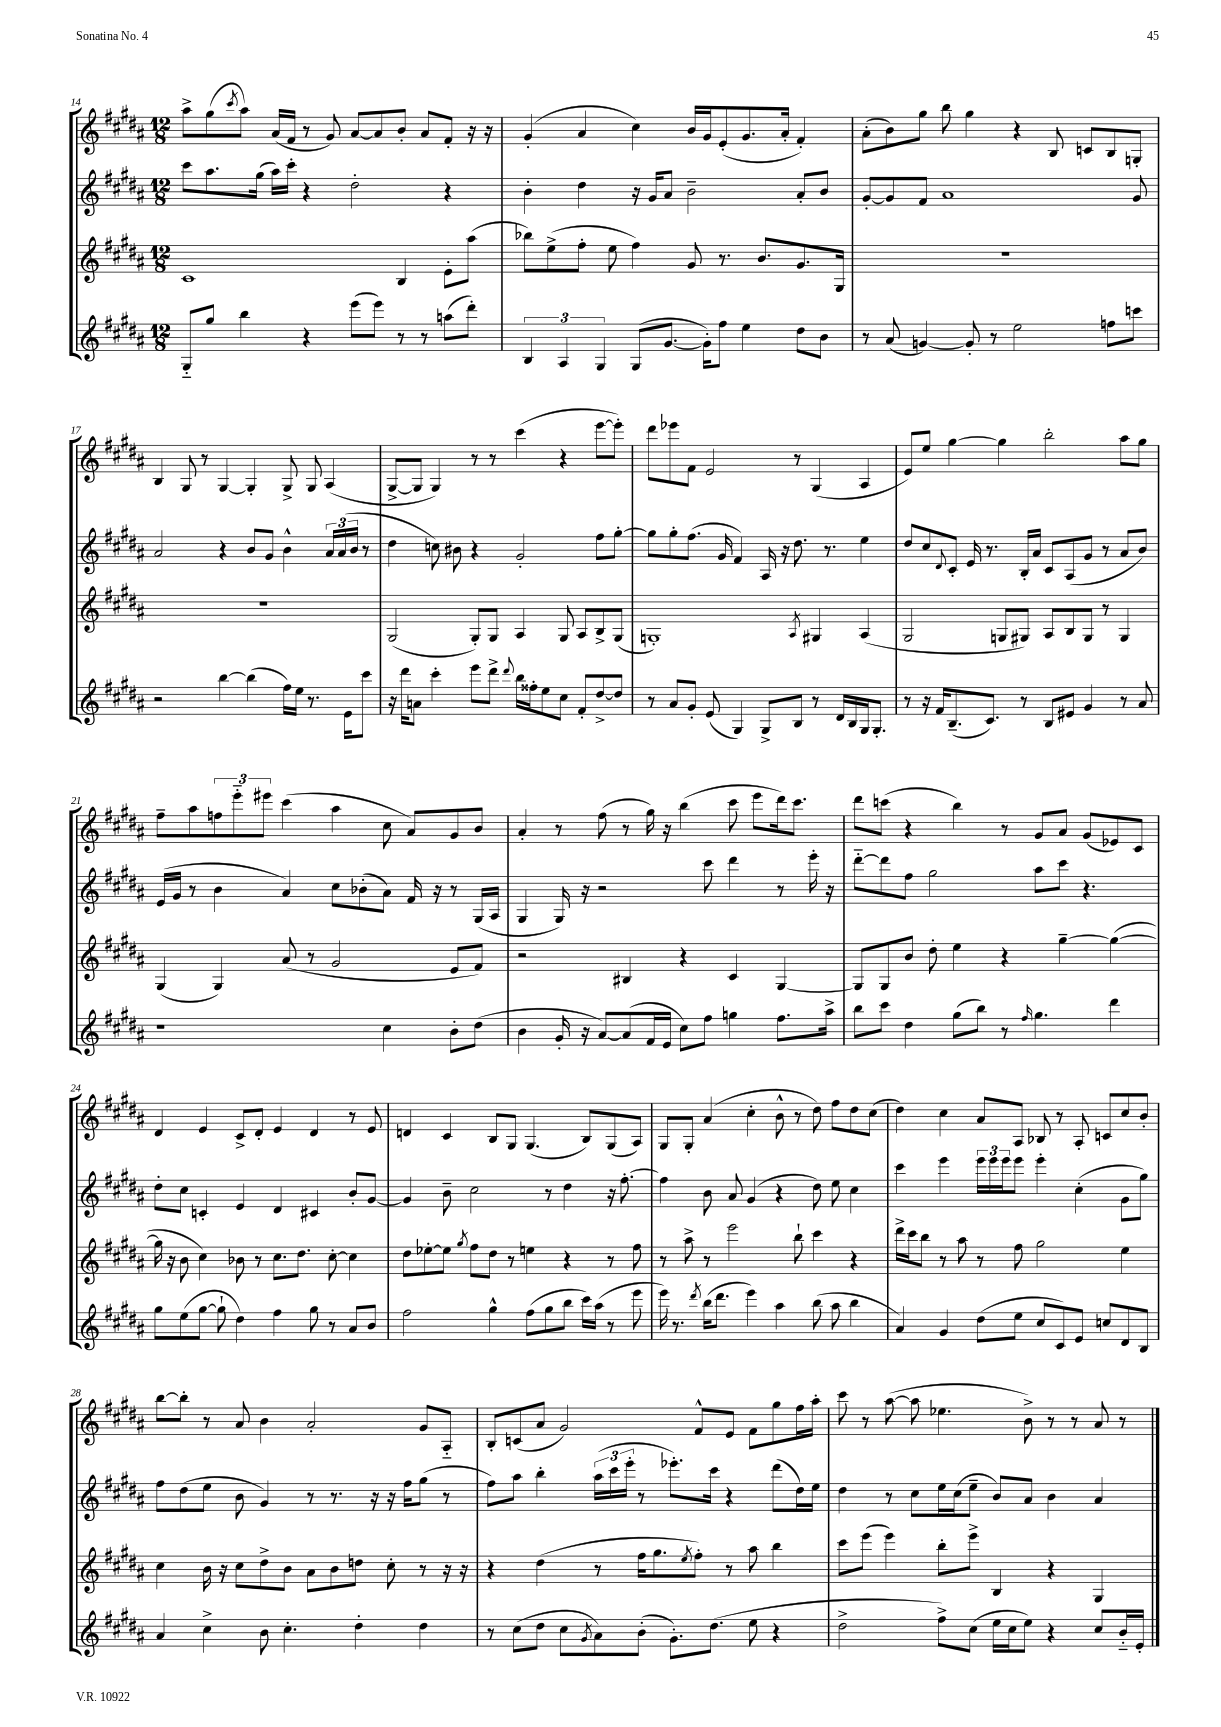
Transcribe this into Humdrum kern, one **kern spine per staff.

**kern	**kern	**kern	**kern
*staff4	*staff3	*staff2	*staff1
*clefG2	*clefG2	*clefG2	*clefG2
*k[f#c#g#d#a#]	*k[f#c#g#d#a#]	*k[f#c#g#d#a#]	*k[f#c#g#d#a#]
*M12/8	*M12/8	*M12/8	*M12/8
8G#'~	1c#	8ccc#	8aa#^
8gg#	.	8.aa#	(8gg#
.	.	.	8qccc#
4bb	.	.	8aa#)
.	.	(16gg#	.
.	.	16aa#)	(16a#
.	.	16ccc#'	16f#
4r	.	4r	8r
.	.	.	8g#)
(8eee	.	2dd#'	[8a#
8eee)	.	.	8a#]
8r	4B	.	8b'
8r	.	.	8a#
(8aa	8e'	4r	8f#'
8ddd#')	(8aa#	.	16r
.	.	.	16r
=	=	=	=
6B	8bb-)	4b'	(4g#'
.	(8ee^	.	.
6A#	.	.	.
.	8ff#'	4dd#	4a#
6G#	.	.	.
.	8ee	.	.
(8G#	4ff#)	16r	4cc#)
.	.	16g#	.
[8.g#	.	8a#	.
.	8g#	2b~	16b
16g#'])	.	.	16g#
8ff#	8.r	.	(8e'
4ee	.	.	8.g#
.	8.b	.	.
.	.	.	16a#'
8dd#	8.g#	8a#'	4f#')
8b	.	8b	.
.	16G#	.	.
=	=	=	=
8r	1.r	[8g#'	(8a#'
(8a#	.	8g#]	8b)
[4g)	.	8f#	8gg#
.	.	1a#	8bb
8g']	.	.	4gg#
8r	.	.	.
2ee	.	.	4r
.	.	.	8B
.	.	.	8c
8ff	.	.	8B
8ccc	.	8g#	8G'
=	=	=	=
2r	1.r	2a#	4B
.	.	.	8G#
.	.	.	8r
[4bb	.	4r	[4G#
(4bb]	.	8b	4G#']
.	.	8g#	.
16ff#)	.	4b^^	8G#^
16ee	.	.	.
8.r	.	.	8G#
.	.	24a#	(4A#
.	.	(24a#	.
16e	.	.	.
.	.	24b	.
8ccc#	.	8r	.
=	=	=	=
16r	(2G#	4dd#	[8G#^
16ddd#	.	.	.
8a	.	.	8G#]
4ccc#'	.	8cc)	4G#)
.	.	8b#	.
8eee	8G#')	4r	8r
8ddd#^	8G#	.	8r
8qqddd#	.	.	.
16bb	4A#	2g#'	(4ccc#
16ff##'	.	.	.
8ee	.	.	.
8cc#	8G#	.	4r
8f#'	8A#	.	.
[8dd#^	8B^	8ff#	[8eee
8dd#]	(8G#	[8gg#'	8eee'])
=	=	=	=
8r	1G')	8gg#]	8ddd#
8a#	.	8gg#'	8eee-
8g#'	.	(8.ff#	8f#
(8e	.	.	2e
.	.	16g#	.
4G#)	.	4f#)	.
8G#^	.	16A#	.
.	.	16r	.
8B	.	8.dd#	8r
.	8qA#	.	.
8r	4G#	.	(4G#
.	.	8.r	.
16d#	.	.	.
16B	.	.	.
16G#	(4A#	4ee	4A#
8.G#'	.	.	.
=	=	=	=
8r	2G#	8dd#	8e)
16r	.	8cc#	8ee
16f#	.	.	.
.	.	8qqd#	.
(8.B~	.	8c#'	[4gg#
.	.	16e	.
8.c#)	.	8.r	.
.	8G	.	4gg#]
8r	8G#)	16B'	.
.	.	16a#	.
8B	8A#	8c#	2bb'
8e#	8B	(8A#	.
4g#	8G#	8g#	.
.	8r	8r	.
8r	4G#	8a#	8aa#
8a#	.	8b)	8gg#
=	=	=	=
1r	(4G#	(16e	8ff#~
.	.	16g#	.
.	.	8r	8aa#
.	4G#)	4b	12ff
.	.	.	12eee'~
.	.	.	12eee#
.	(8a#	4a#)	(4ccc#
.	8r	.	.
.	2g#	8cc#	4aa#
.	.	(8b-'	.
4cc#	.	8a#)	8cc#
.	.	16f#	8a#)
.	.	16r	.
8b'	8e	8r	8g#
(8dd#	8f#)	(16G#	8b
.	.	16A#	.
=	=	=	=
4b	2r	4G#	4a#'
16g#'	.	16G#)	8r
16r	.	16r	.
[8a#)	.	2r	(8ff#
(8a#]	4B#	.	8r
16f#	.	.	16gg#)
16e	.	.	16r
8cc#)	4r	.	(4bb
8ff#	.	8ccc#	.
4gg	4c#	4ddd#	8ccc#
.	.	.	8eee
8.ff#	[4G#	8r	16ddd#)
.	.	.	8.ccc#
.	.	16eee'	.
16aa#^	.	16r	.
=	=	=	=
8bb	8G#]	[8ddd#'~	8ddd#
8ccc#	8G#	8ddd#]	(8ccc
4dd#	8b	8ff#	4r
.	8dd#'	2gg#	.
(8gg#	4ee	.	4bb)
8bb)	.	.	.
8r	4r	.	8r
16qqff#	.	.	.
4.gg#	.	8aa#	8g#
.	[4gg#~	8ccc#	8a#
.	.	4.r	(8g#
4ddd#	(4gg#_	.	8e-)
.	.	.	8c#
=	=	=	=
8gg#	16gg#]	8dd#'	4d#
.	16r	.	.
(8ee	8b	8cc#	.
[8gg#	4cc#)	4c'	4e
8gg#`]	.	.	.
4dd#)	8b-	4e	8c#^
.	8r	.	8d#'
4ff#	8.cc#	4d#	4e
.	8.dd#	.	.
8gg#	.	4c#	4d#
8r	[8cc#'	.	.
8a#	4cc#]	8b'	8r
8b	.	[8g#	8e
=	=	=	=
2ff#	8dd#	4g#]	4d
.	[8ee-'	.	.
.	8ee-]	8b~	4c#
.	8qgg#	.	.
.	8ff#	2cc#	.
4gg#^^	8dd#	.	8B
.	8r	.	8G#
(8ff#	4ee	.	(4.G#
8gg#	.	8r	.
8bb	4r	4dd#	.
16ccc#)	.	.	8B)
(16aa#	.	.	.
8r	8r	16r	(8G#
.	.	[8.ff#'	.
8eee	8ff#	.	8A#)
=	=	=	=
16eee)	8r	4ff#]	8G#
8.r	.	.	.
.	8aa#^	.	8G#'
8qddd#	.	.	.
(16bb	8r	8b	(4a#
8.ddd#	.	.	.
.	2eee	8a#	.
4eee)	.	(4g#	4cc#'
4aa#	.	4r	8b^^
.	8bb`	.	8r
(8bb	4ccc#	8dd#)	8dd#)
8aa#	.	8ee	8ff#
4bb	4r	4cc#	8dd#
.	.	.	(8cc#
=	=	=	=
4a#)	16ddd#^	4ccc#	4dd#)
.	16ccc#	.	.
.	8bb	.	.
4g#	8r	4eee	4cc#
.	8aa#	.	.
(8dd#	8r	24eee	8a#
.	.	24eee	.
.	.	24eee	.
8ee	8ff#	8eee	8A#
8cc#	2gg#	4eee'	8B-
8c#)	.	.	8r
8e	.	(4cc#'	8A#'
8cc	.	.	8c
8d#	4ee	8g#	8cc#
8B	.	8gg#)	8b'
=	=	=	=
4a#	4cc#	8ff#	[8bb
.	.	(8dd#	8bb']
4cc#^	16b	8ee	8r
.	16r	.	.
.	8cc#	8b	8a#
8b	8dd#^	4g#)	4b
4.cc#'	8b	.	.
.	8a#	8r	2a#'
.	8b	8.r	.
4dd#'	8dd	.	.
.	.	16r	.
.	8cc#'	16r	.
.	.	16ff#	.
4dd#	8r	(8gg#	8g#
.	16r	8r	8A#'~
.	16r	.	.
=	=	=	=
8r	4r	8ff#)	8B'
(8cc#	.	8aa#	(8c
8dd#	(4dd#	4bb'	8a#
8cc#	.	.	2g#)
8qg#	.	.	.
8a#)	8r	(24aa#	.
.	.	24ccc#	.
.	.	24eee'	.
(8b'	16ff#	8r	.
.	8.gg#	.	.
8.g#')	.	8.eee-')	.
.	8qee	.	.
.	8ff#')	.	8f#^^
(8.dd#	.	16ccc#	.
.	8r	4r	8e
8ee	8aa#	.	8f#
4r	4bb	(8ddd#	8gg#
.	.	16dd#)	16ff#
.	.	16ee	16aa#'
=	=	=	=
2dd#^	8ccc#	4dd#	8ccc#
.	(8eee	.	8r
.	4eee)	8r	([8aa#
.	.	8cc#	8aa#]
8ff#^)	8bb'	16ee	4.ee-
.	.	(16cc#	.
(8cc#	8eee^	8ee~	.
16ee	4B	8b)	.
16cc#	.	.	.
8ee)	.	8a#	8b^)
4r	4r	4b	8r
.	.	.	8r
8cc#	4G#	4a#	8a#
16b'~	.	.	8r
16e'	.	.	.
==	==	==	==
*-	*-	*-	*-
